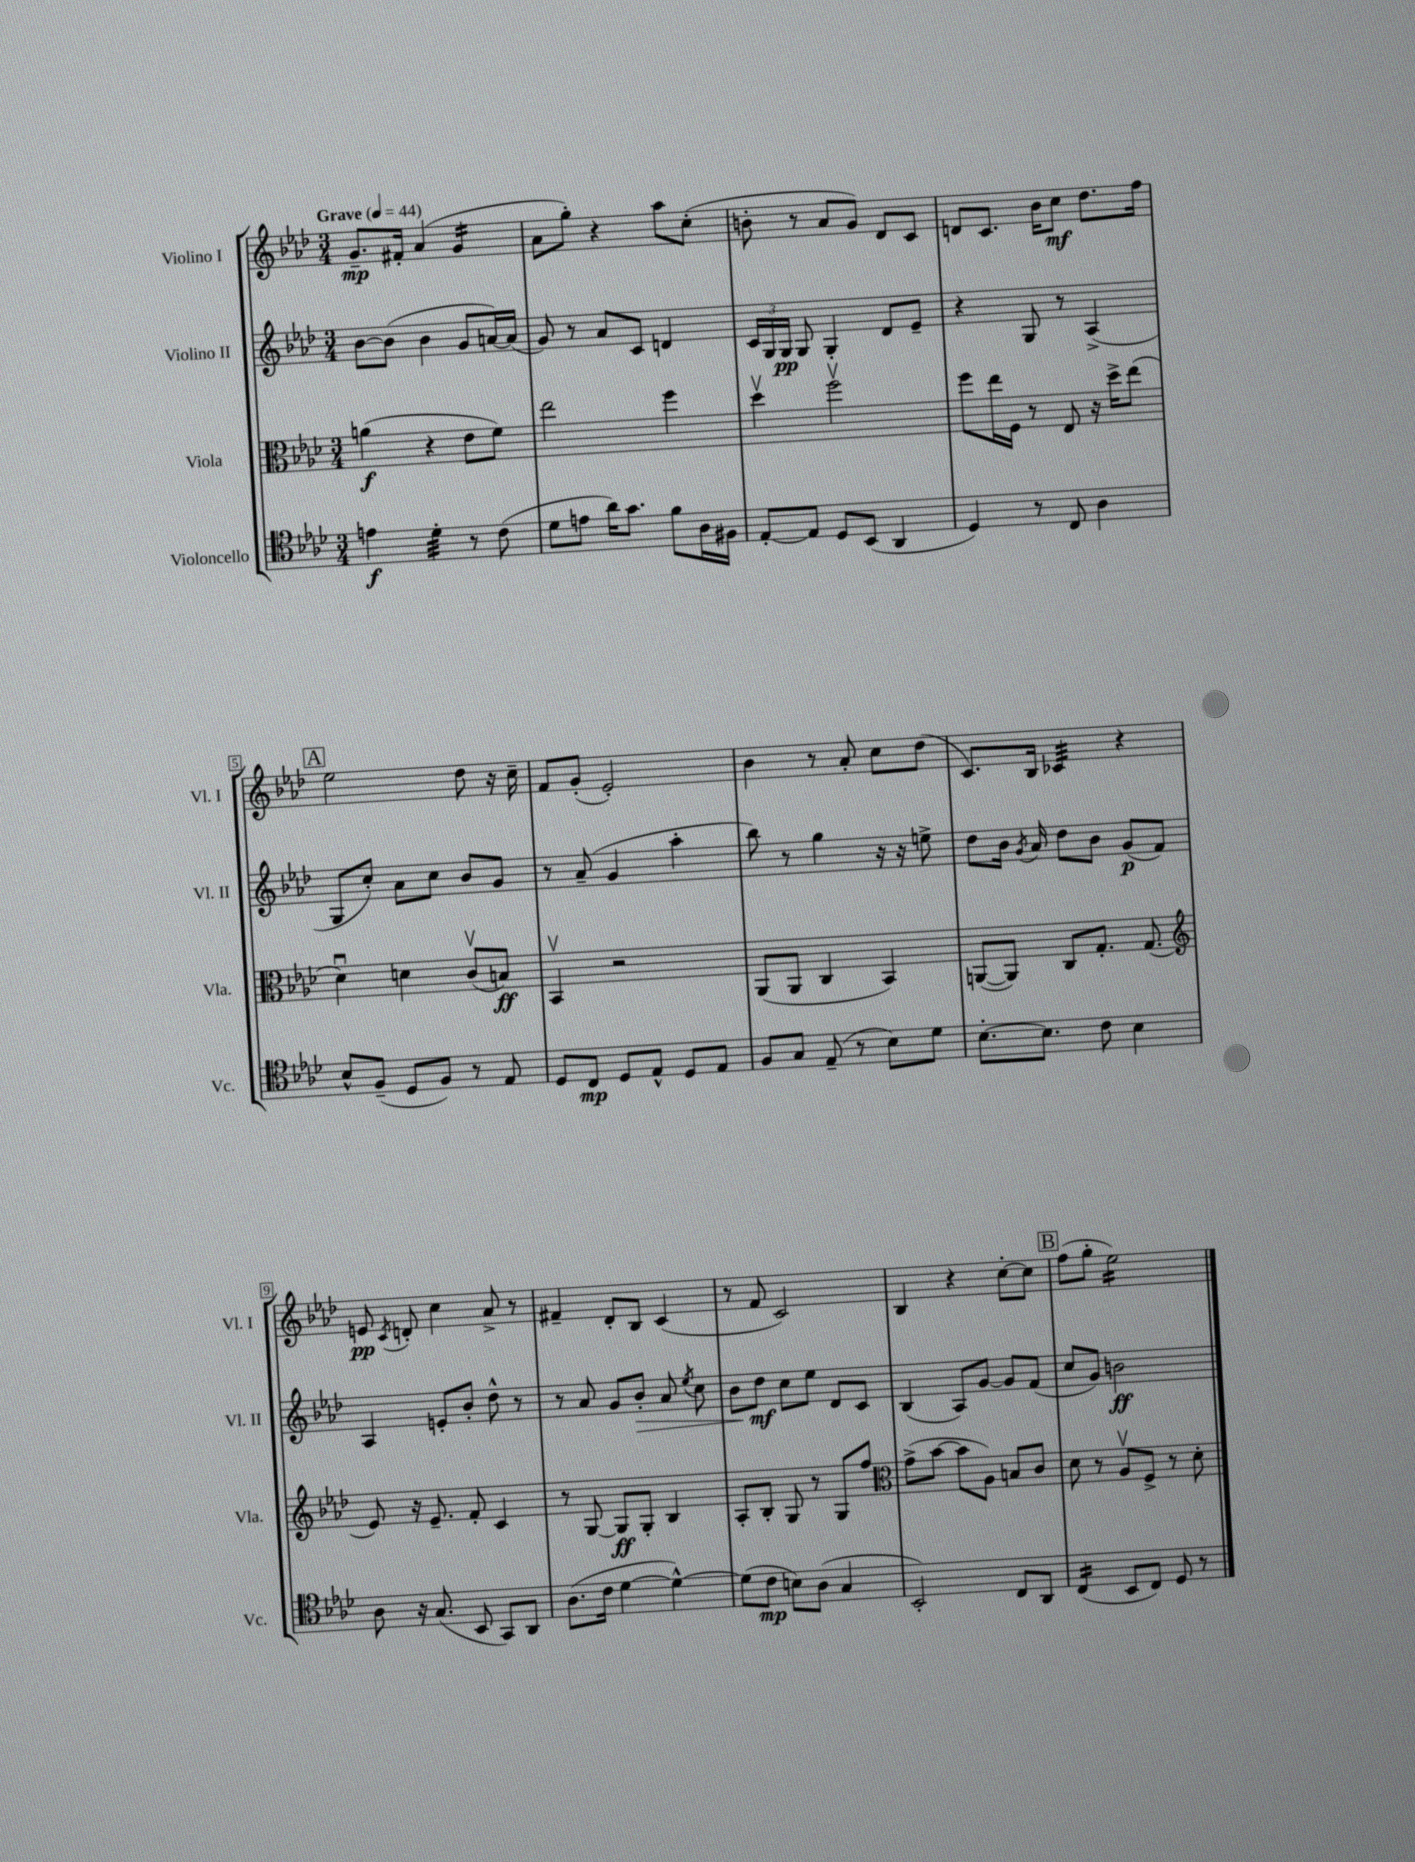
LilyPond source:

<<
\new StaffGroup <<
\new Staff = "s0" \with { instrumentName = "Violino I" shortInstrumentName = "Vl. I" } {
    \clef treble \key aes \major \numericTimeSignature \time 3/4 \tempo "Grave" 4 = 44
    \autoBeamOff g'8.[--\mp fis'16]-. aes'4( g'4:16 |
    aes'8[ g''8]-.) r4 aes''8[ c''8]-.( |
    b'8-. r8 aes'8[ g'8]) des'8[ c'8] |
    d'8[ c'8.] bes'16[ c''8]\mf des''8.[ f''16] |
    \mark \markup { \box "A" } ees''2 des''8 r16 c''16-- |
    f'8[ g'8]-.( ees'2-.) |
    bes'4 r8 aes'8-. c''8[ des''8]( |
    c'8.[) bes16] ces'4:32 r4 |
    e'8\pp \acciaccatura { c'8 } d'8-. c''4 aes'8-> r8 |
    fis'4-- des'8[-. bes8] c'4( |
    r8 f'8 c'2) |
    bes4 r4 c''8[~-. c''8] |
    \mark \markup { \box "B" } f''8[( g''8]-. ees''2:16) \bar "|." |
}
\new Staff = "s1" \with { instrumentName = "Violino II" shortInstrumentName = "Vl. II" } {
    \clef treble \key aes \major \numericTimeSignature \time 3/4
    \autoBeamOff bes'8[~ bes'8]( bes'4 g'8[ a'16~) a'16]( |
    g'8) r8 aes'8[ c'8] d'4 |
    \tuplet 3/2 { c'16[ g16 g16]\pp } g8 g4-. des'8[ ees'8]-- |
    r4 g8 r8 aes4->( |
    \mark \markup { \box "A" } g8[ c''8]-.) aes'8[ c''8] bes'8[ g'8] |
    r8 aes'8--( g'4 aes''4-. |
    bes''8) r8 g''4 r16 r16 e''8-> |
    des''8[ bes'16] \acciaccatura { g'8 } aes'16 des''8[ bes'8] g'8[\p( f'8]) |
    aes4 e'8[-. bes'8]-. des''8-^ r8 |
    r8 aes'8 g'8[ bes'8]-.\> aes'8 \acciaccatura { ees''8 } c''8 |
    bes'8[ des''8]\mf\! c''8[ ees''8] des'8[ c'8] |
    bes4( aes8[) g'8]~ g'8[ f'8]( |
    \mark \markup { \box "B" } c''8[ g'8]) b'2\ff \bar "|." |
}
\new Staff = "s2" \with { instrumentName = "Viola" shortInstrumentName = "Vla." } {
    \clef alto \key aes \major \numericTimeSignature \time 3/4
    \autoBeamOff a'4\f( r4 ees'8[ f'8]) |
    ees''2 f''4 |
    des''4\upbow f''2\upbow |
    f''8[ ees''16 f16] r8 ees8 r16 des''16[-> ees''8]( |
    \mark \markup { \box "A" } des'4\downbow) d'4 c'8[\upbow( b8]\ff) |
    bes,4\upbow r2 |
    aes,8[( aes,8] c4 bes,4) |
    a,8[~( a,8]) c8[ g8.]-. g8.( |
    \clef treble ees'8) r16 ees'8.-- f'8-. c'4 |
    r8 g8~ g8[\ff g8]-. bes4 |
    aes8[-. bes8]-. g8 r8 g8[ f''8] |
    \clef alto g'8[->( bes'8]~ bes'8[ aes8]) b8[ c'8] |
    \mark \markup { \box "B" } des'8 r8 aes8[\upbow f8]-> r8 des'8-. \bar "|." |
}
\new Staff = "s3" \with { instrumentName = "Violoncello" shortInstrumentName = "Vc." } {
    \clef tenor \key aes \major \numericTimeSignature \time 3/4
    \autoBeamOff e'4\f des'4:32-. r8 c'8( |
    des'8[ e'8] aes'16[) g'8.] f'8[ aes16 fis16] |
    ees8[~-. ees8] des8[ bes,8]( aes,4 |
    des4) r8 c8 aes4 |
    \mark \markup { \box "A" } bes8[-^ f8]--( des8[ f8]) r8 ees8 |
    des8[ c8]\mp des8[ ees8]-^ des8[ ees8] |
    f8[ g8] ees8--( r8 bes8[) des'8] |
    bes8.[~-. bes8.] c'8 bes4 |
    aes8 r16 g8.( bes,8 g,8[) aes,8] |
    aes8.[( c'16] des'4~ des'4~-^) |
    des'8[( c'8]\mp b8[) aes8]( g4 |
    bes,2-.) c8[ aes,8] |
    \mark \markup { \box "B" } c4:16( bes,8[ c8]) des8 r8 \bar "|." |
}
>>
>>
\layout { \context { \Score \override BarNumber.stencil = #(make-stencil-boxer 0.1 0.3 ly:text-interface::print) } }
